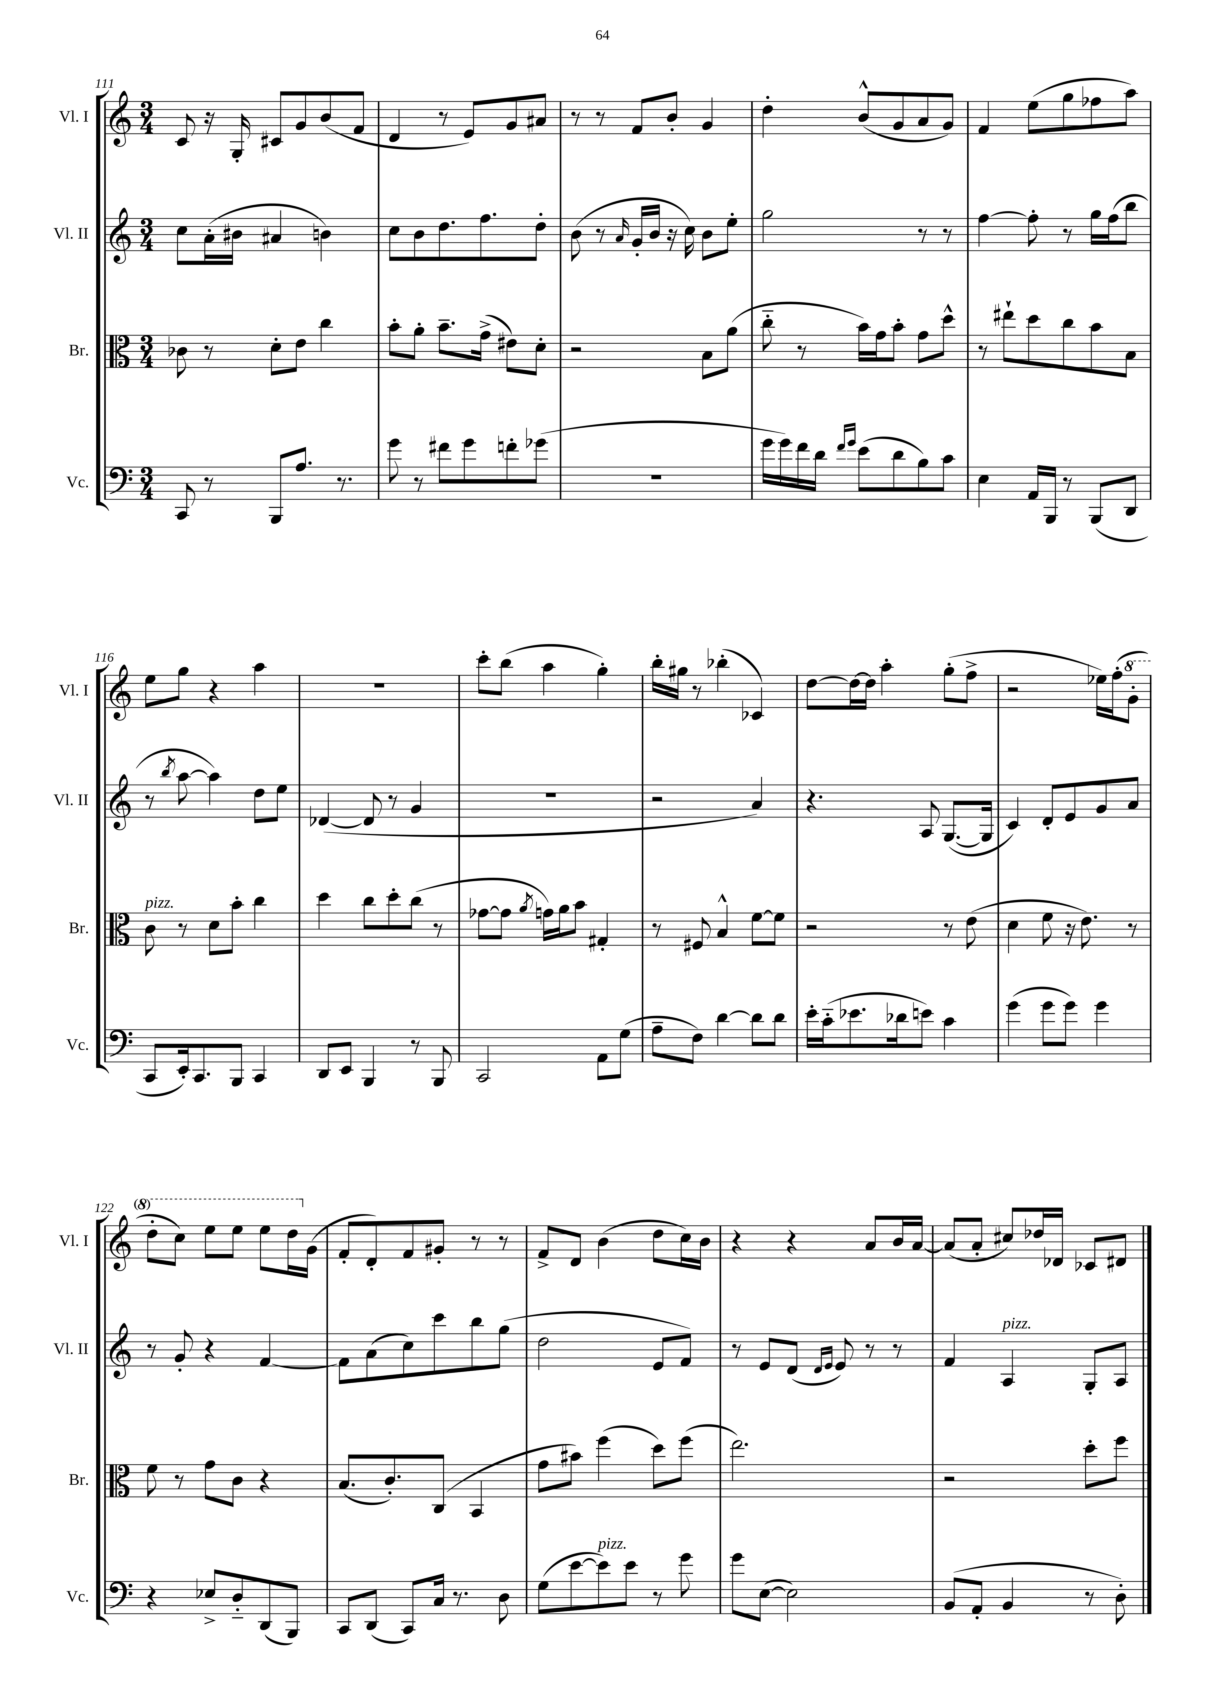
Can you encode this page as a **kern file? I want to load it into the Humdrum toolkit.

**kern	**kern	**kern	**kern
*staff4	*staff3	*staff2	*staff1
*clefF4	*clefC3	*clefG2	*clefG2
*k[]	*k[]	*k[]	*k[]
*M3/4	*M3/4	*M3/4	*M3/4
8CC	8c-	8cc	8c
8r	8r	(16a'	16r
.	.	16b#	16G'
8BBB	8d'	4a#	8c#
8.A	8e	.	8g
.	4cc	4b)	(8b
8.r	.	.	.
.	.	.	8f
=	=	=	=
8g	8b'	8cc	4d
8r	8a'	8b	.
8f#	8.b~	8.dd	8r
8g	.	.	8e)
.	(16g^	8.ff	.
8f'	8e#)	.	8g
(8g-	8d'	8dd'	8a#
=	=	=	=
2.r	2r	(8b	8r
.	.	8r	8r
.	.	16qqa	.
.	.	16g'	8f
.	.	16b	.
.	.	16r	8b'
.	.	16cc)	.
.	8B	8b	4g
.	(8a	8ee'	.
=	=	=	=
16g	8cc'~	2gg	4dd'
16g)	.	.	.
16f	8r	.	.
16d	.	.	.
16qqf	.	.	.
16qqg	.	.	.
(8e	16b)	.	(8b^^
.	16g	.	.
8d	8b'	.	8g
8B)	8g	8r	8a
8c	8dd^^	8r	8g)
=	=	=	=
4E	8r	[4ff	4f
.	8ee#`	.	.
16AA	8dd	8ff']	(8ee
16BBB	.	.	.
8r	8cc	8r	8gg
(8BBB	8b	16gg	8ff-
.	.	(16ff	.
8DD	8B	8bb	8aa)
=	=	=	=
8CC	8c	8r	8ee
.	.	8qbb	.
16EE')	8r	[8aa	8gg
8.CC	.	.	.
.	8d	4aa])	4r
8BBB	8b'	.	.
4CC	4cc	8dd	4aa
.	.	8ee	.
=	=	=	=
8DD	4dd	([4d-	2.r
8EE	.	.	.
4BBB	8cc	8d-]	.
.	8dd'	8r	.
8r	(8cc	4g	.
8BBB	8r	.	.
=	=	=	=
2CC	[8g-	2.r	8ccc'
.	8g-]	.	(8bb
.	8qa	.	.
.	16g)	.	4aa
.	16a	.	.
.	8b	.	.
8AA	4G#'	.	4gg')
(8G	.	.	.
=	=	=	=
8A~	8r	2r	16bb'
.	.	.	16gg#
8F)	8F#	.	8r
[4d	4B^^	.	(4bb-'
8d]	[8f	4a)	4c-)
8d	8f]	.	.
=	=	=	=
16e'	2r	4.r	[8dd
(16c'~	.	.	.
8.e-	.	.	16dd_
.	.	.	16dd]
.	.	.	4aa'
16d-	.	.	.
8e)	.	8A	.
4c	8r	([8.G	(8gg'
.	(8e	.	8ff^
.	.	16G]	.
=	=	=	=
(4g	4d	4c)	2r
8g	8f	8d'	.
8g)	16r	8e	.
.	8.e)	.	.
4g	.	8g	16ee-)
.	.	.	(16ff'
.	8r	8a	8gg'
=	=	=	=
4r	8f	8r	8ddd'
.	8r	8g'	8ccc)
8E-^	8g	4r	8eee
8D'~	8c	.	8eee
(8DD	4r	[4f	8eee
8BBB)	.	.	16ddd
.	.	.	(16g
=	=	=	=
8CC	(8.B	8f]	8f'
(8DD	.	(8a	8d')
.	8.c')	.	.
8CC)	.	8cc)	8f
16C	(8C	8ccc	8g#'
8.r	.	.	.
.	4BB	8bb	8r
8D	.	(8gg	8r
=	=	=	=
(8G	8g	2dd	8f^
[8e	8b#)	.	8d
8e])	(4ff	.	(4b
8e	.	.	.
8r	8dd)	8e	8dd
8g	(8ff	8f)	16cc)
.	.	.	16b
=	=	=	=
8g	2.ee)	8r	4r
([8E	.	8e	.
2E])	.	(8d	4r
.	.	16qqd	.
.	.	16qqe	.
.	.	8e)	.
.	.	8r	8a
.	.	8r	16b
.	.	.	[16a
=	=	=	=
(8BB	2r	4f	(8a]
8AA'	.	.	8a'
4BB	.	4A	8cc#)
.	.	.	16dd-
.	.	.	16d-
8r	8dd'	8G'	8c-
8D')	8ff	8A	8d#
==	==	==	==
*-	*-	*-	*-
